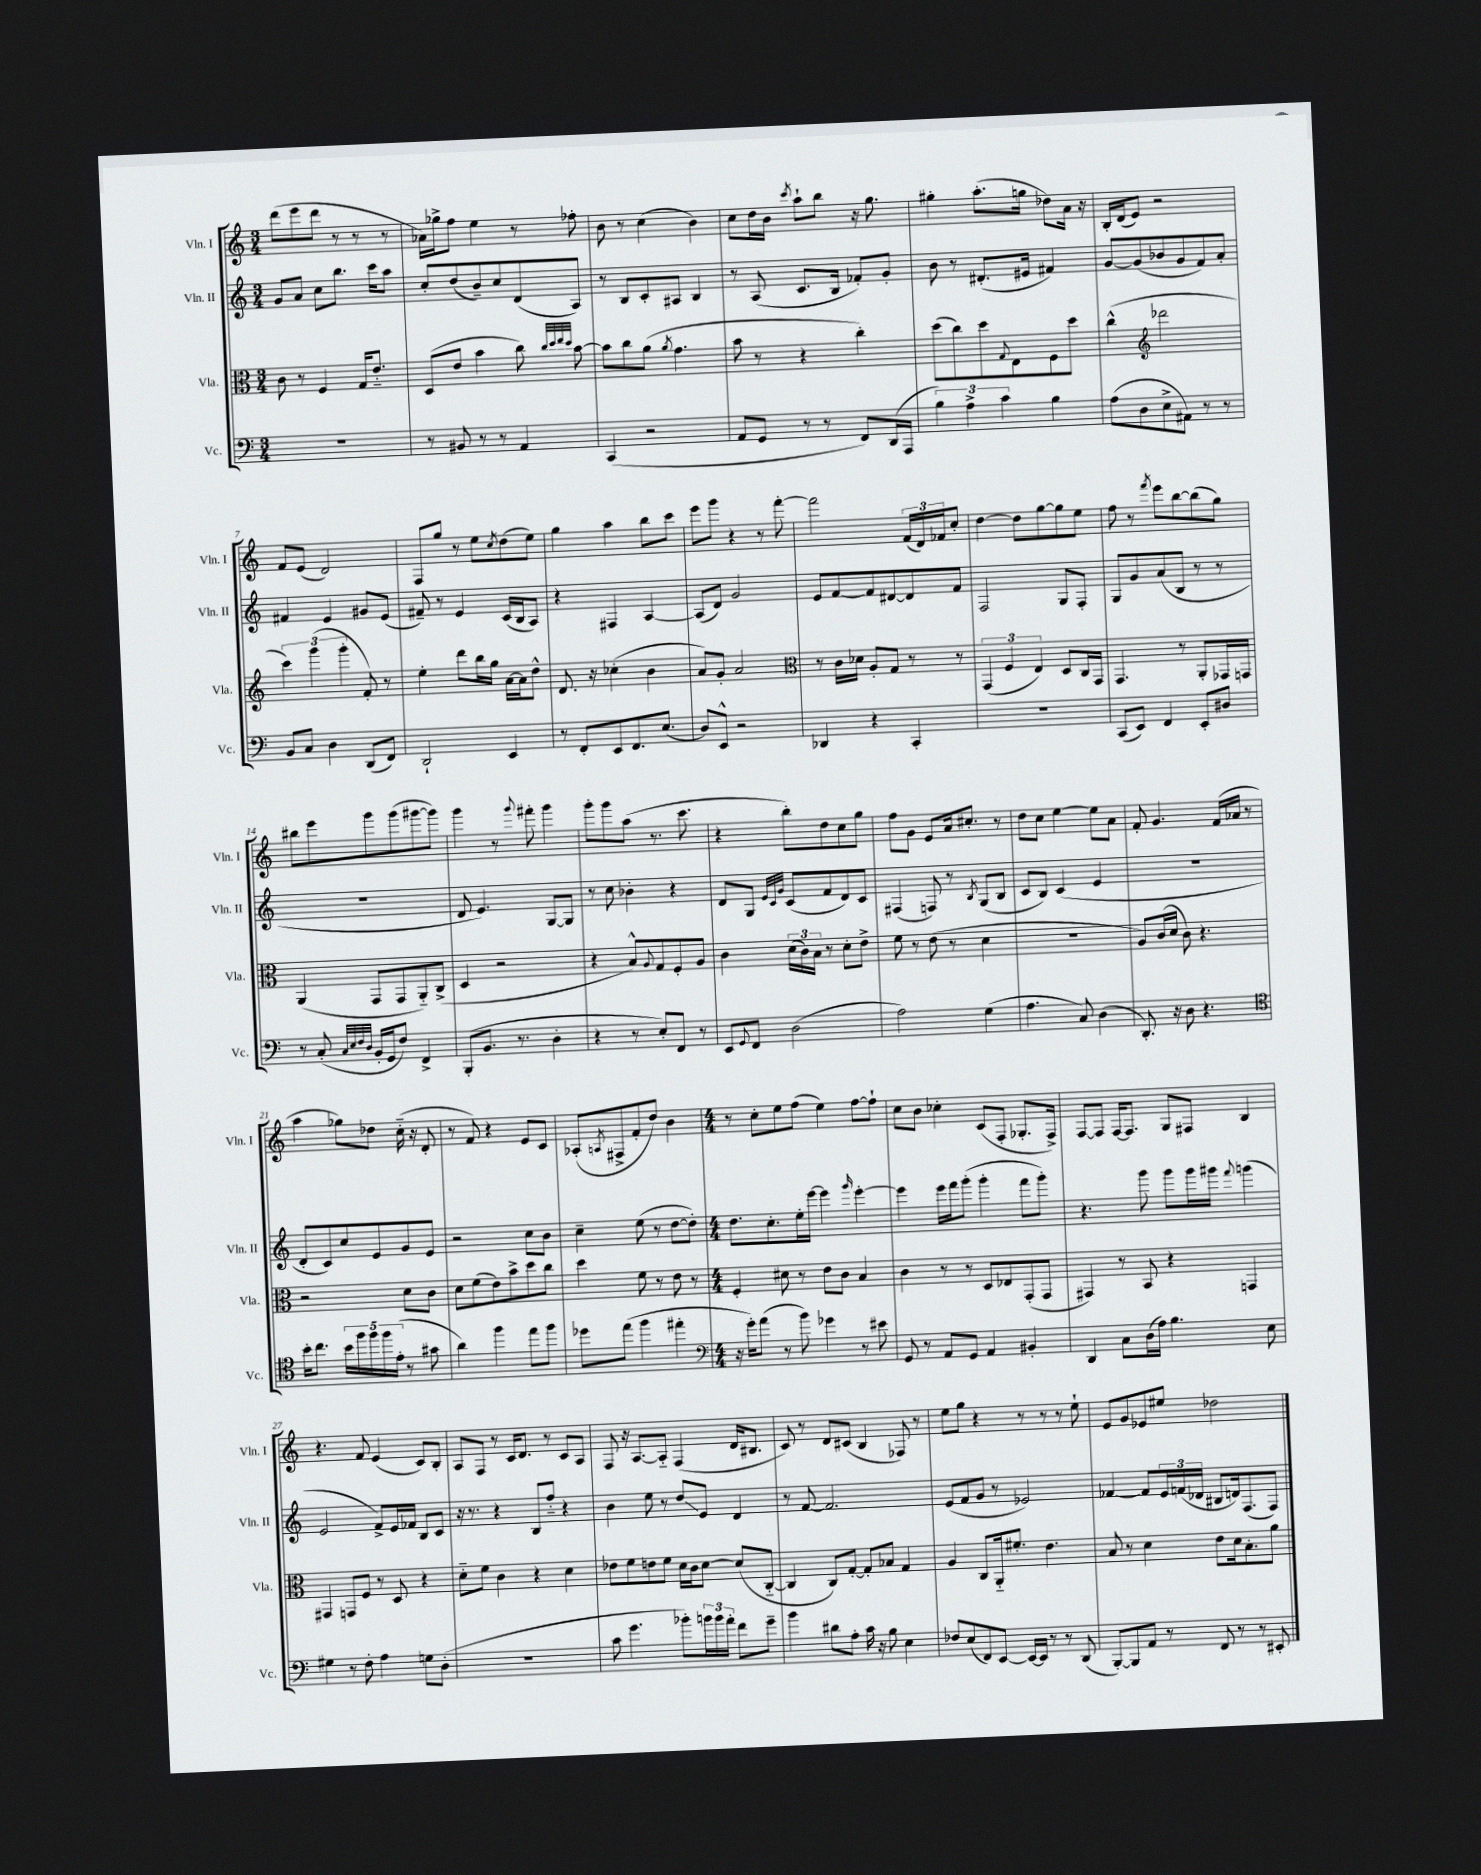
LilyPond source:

<<
\new StaffGroup <<
\new Staff = "s0" \with { instrumentName = "Vln. I" shortInstrumentName = "Vln. I" } {
    \clef treble \key c \major \numericTimeSignature \time 3/4
    d'''8( e'''8 d'''8 r8 r8 r8 |
    aes'16) ges''16-> f''8 e''4 r8 fes''8-. |
    b'8 r8 c''4( b'4) |
    c''8 d''16 b'16 \acciaccatura { c'''8 } a''8-! b''8 r16 g''8. |
    gis''4-. a''8.-.( g''16 des''8) a'16 r16 |
    b16-. d'16( e'8) r2 |
    f'8 e'8( d'2) |
    f8 g''8 r8 e''8 \acciaccatura { c''8 } d''8( e''8) |
    g''4 a''4 b''8 c'''8 |
    e'''8 g'''8 r4 r8 f'''8~-. |
    f'''2 \tuplet 3/2 { f'16( d'16) fes'16 } c''8-. |
    d''4~ d''8 g''8~ g''8 e''8 |
    f''8 r8 \acciaccatura { f'''8 } e'''8 b''8~ b''8( g''8) |
    bis''8 e'''8 g'''8 g'''8( gis'''8~ gis'''8) |
    g'''4 r8 \appoggiatura { g'''8 } fis'''8-. g'''4 |
    g'''8-. g'''8 a''8( r8. c'''8. |
    r4 b''8-.) d''8 c''8 g''8 |
    f''8 g'8 e'8 a'16 cis''8.-. r8 |
    d''8 c''8 e''4~ e''8 a'8 |
    f'8-. g'4. f'16( aes'16 r8 |
    a''4 ges''8) des''8 c''16-_( r16 d'8-. |
    r8 f'8) r4 e'8 c'8 |
    aes8-.( \acciaccatura { a8 } fis8-> f'8-. d''8) b'4 |
    \numericTimeSignature \time 4/4 r8 c''8-. e''8 f''8( e''4) f''8~ f''8-! |
    c''8 b'8 ces''4-. c'8( f8-. ges8.-. f16->) |
    f8~ f8 f16~ f8. g8 fis8 b4 |
    r4. f'8 e'4( c'8) b8-. |
    a8 f8 r8 c'16 d'8. r8 c'8 a8 |
    f8 r16 a8.~ a8-_ f4( d'16 bis8. |
    c'8) r8 d'8 cis'8( b4 fes8) r8 |
    e''8 g''8 r4 r8 r8 r8 e''8-! |
    e'8 g'8 ees'8 eis''8 des''2 \bar "|." |
}
\new Staff = "s1" \with { instrumentName = "Vln. II" shortInstrumentName = "Vln. II" } {
    \clef treble \key c \major \numericTimeSignature \time 3/4
    g'8 a'8 c''8 b''8. c'''16 a''8 |
    c''8-. d''8( b'8--) c''8 d'8( a8) |
    r8 b8 c'8-. ais8 b4 |
    r8 a8( c'8. b16 fes'8-.) g'8-. |
    b'8 r8 dis'8.-.( eis'16 fis'4) |
    g'8~ g'8( bes'8 g'8 f'8) a'8-. |
    fis'4 e'4 gis'8 e'8( |
    fis'8--) r8 e'4 c'16( b16 a8) |
    r4 fis4 a4~ |
    a8( d'8) g'2 |
    e'8 f'8~ f'8 dis'8~ dis'8 f'8 |
    f2 g8 f8-. |
    g8 g'8 a'8( b8 r8 r8 |
    R2. |
    d'8 e'4.) g8~ g8 |
    r8 c''8 bes'4-. r4 |
    d'8 g8 \grace { e'32 c'32 g'32 } c'8( f'8 d'8) c'8 |
    fis4( f8) r8 \acciaccatura { b8 } g8( b8 |
    c'8 b8) c'4( e'4 |
    R2. |
    d'8-. c'8) c''8 e'8 g'8 e'8 |
    r2 c''8 b'8 |
    c''4-- e''8( r8 d''8~ d''8-.) |
    \numericTimeSignature \time 4/4 d''8. c''8.-. e''16-. e'''16~ e'''4 \grace { g'''16 } e'''4~-. |
    e'''4 e'''16 f'''16 g'''8-.( g'''4-. f'''8 g'''8-.) |
    r4. g'''8 g'''8 g'''16 gis'''16 \appoggiatura { f'''8 } g'''4( |
    e'2 f'8->) e'16 fes'16 b8 c'8 |
    r16 r8. r4 b8 f''8-_ r4 |
    b'4 e''8 r8 d''8\glissando e'8 d'4 |
    r8 f'8~ f'2. |
    e'8( f'8 g'8 r8 ees'2) |
    fes'4~ fes'8 \tuplet 3/2 { e'16 f'16( des'16 } bis8 d'16) f8.( f8) \bar "|." |
}
\new Staff = "s2" \with { instrumentName = "Vla." shortInstrumentName = "Vla." } {
    \clef alto \key c \major \numericTimeSignature \time 3/4
    c'8 r8 f4 g16 e'8.-_ |
    d8( e'8 b'4 c''8) \grace { c''32 d''32 e''32 d''32 } b'8~ |
    b'8 c''8 a'8( \acciaccatura { a'8 } g'4. |
    b'8 r8 r4 c''4-.) |
    d''8( c''8) d''8 \appoggiatura { g8 } e8 f8 d''8 |
    c''4-^( \clef treble des'''2 |
    \tuplet 3/2 { c'''4) g'''4( g'''4-. } f'8-.) r8 |
    e''4-. d'''8 b''16 g''16 a'16~ a'16 d''8-^ |
    d'8. r16 ces''4-.( b'4 |
    a'8) g'8-. a'2 |
    \clef alto r8 c'16 des'16 a8-. g8 r8 r8 |
    \tuplet 3/2 { g,4( f4 e4) } d8 c16 g,16 |
    g,4. r8 a,8-. ges,16 g,16 |
    a,4( g,8 g,8 a,8-_) c8->( |
    d4 r2 |
    r4 b8-^) \appoggiatura { a8 } g8 f8-. a8 |
    c'4 \tuplet 3/2 { d'16( c'16) b16 } r8 d'8-. e'8-> |
    f'8 r8 e'8( r8 d'4 |
    R2. |
    a8) c'16( d'16 c'8) r4. |
    r2 d'8 c'8 |
    d'8 f'8( e'8) b'8-> d''8 c''8 |
    d''4 f'8 r8 e'8 r8 |
    \numericTimeSignature \time 4/4 f4-. dis'8 r8 e'8 c'8 b4 |
    c'4 r8 r8 d8 ees8 g,8-.( g,8 |
    gis,4) r8 b,8 r4 g,4 |
    gis,4 g,8 f8 r8 d8 r4 |
    d'8-_ f'8 c'4 r4 d'4 |
    ees'8 f'8 e'8 f'8 d'16 c'16 d'8~ d'8( c8~-_ |
    c4 c8) g8~-. g8-. bes8 g4 |
    a4 c8 a,16-_ fis'8.-. e'4. |
    b8 r8 d'4 e'8 d'16 b8.-. a'8 \bar "|." |
}
\new Staff = "s3" \with { instrumentName = "Vc." shortInstrumentName = "Vc." } {
    \clef bass \key c \major \numericTimeSignature \time 3/4
    R2. |
    r8 bis,8 r8 r8 a,4 |
    c,4( r2 |
    a,8 g,8 r8 r8 f,8) d,16( a,,16 |
    \tuplet 3/2 { b4) a4-> c'4 } b4 |
    a8( d8 e8-> ais,8) r8 r8 |
    b,8 c8 d4 d,8( f,8) |
    d,2-! e,4 |
    r8 f,8-. e,8 f,8. e8.( |
    d8) e,8-^ r2 |
    des,4 r4 c,4-. |
    R2. |
    c,8( e,8) f,4 e,8-. dis8 |
    r8 c8-.( \grace { c32 e32 f32 d32 } b,16-. g,16 f8) f,4-> |
    b,,8-.( b,8. r8. d4-. |
    r4 r8 e8-.) f,8 r8 |
    e,8 \appoggiatura { g,8 } f,8 d2( |
    a2) g4( |
    a4. c8) d4( |
    d,8.-.) r16 d8 r4. |
    \clef tenor b'16-. c''8. \tuplet 5/4 { b'16 f''16 f''16 f''16 e'16-.( } r8 gis'8 |
    a'4) f''4 e''8 f''8 |
    des''8 e''8( f''4 eis''4-. |
    \numericTimeSignature \time 4/4 \clef bass r16 g'16-.) a'8( r8 b'8) ges'4 r8 eis'8 |
    g,8 r8 a,8 g,8 a,4 bis,4-. |
    d,4 c8 d16( a16) b4. e8 |
    gis4 r8 f8-. a4 g8 d8-.( |
    R1 |
    c'8 g'4. bes'8-.) \tuplet 3/2 { b'16 b'16 a'16-. } f'8 g'8-- |
    b'4 dis'8 a8-. c'16 r16 b8 e4 |
    fes8 e8( f,8) e,8~ e,16~ e,16 r8 r8 d,8( |
    b,,8~-.) b,,8 a,8 r8 f,8 r8 r8 eis,8-. \bar "|." |
}
>>
>>
